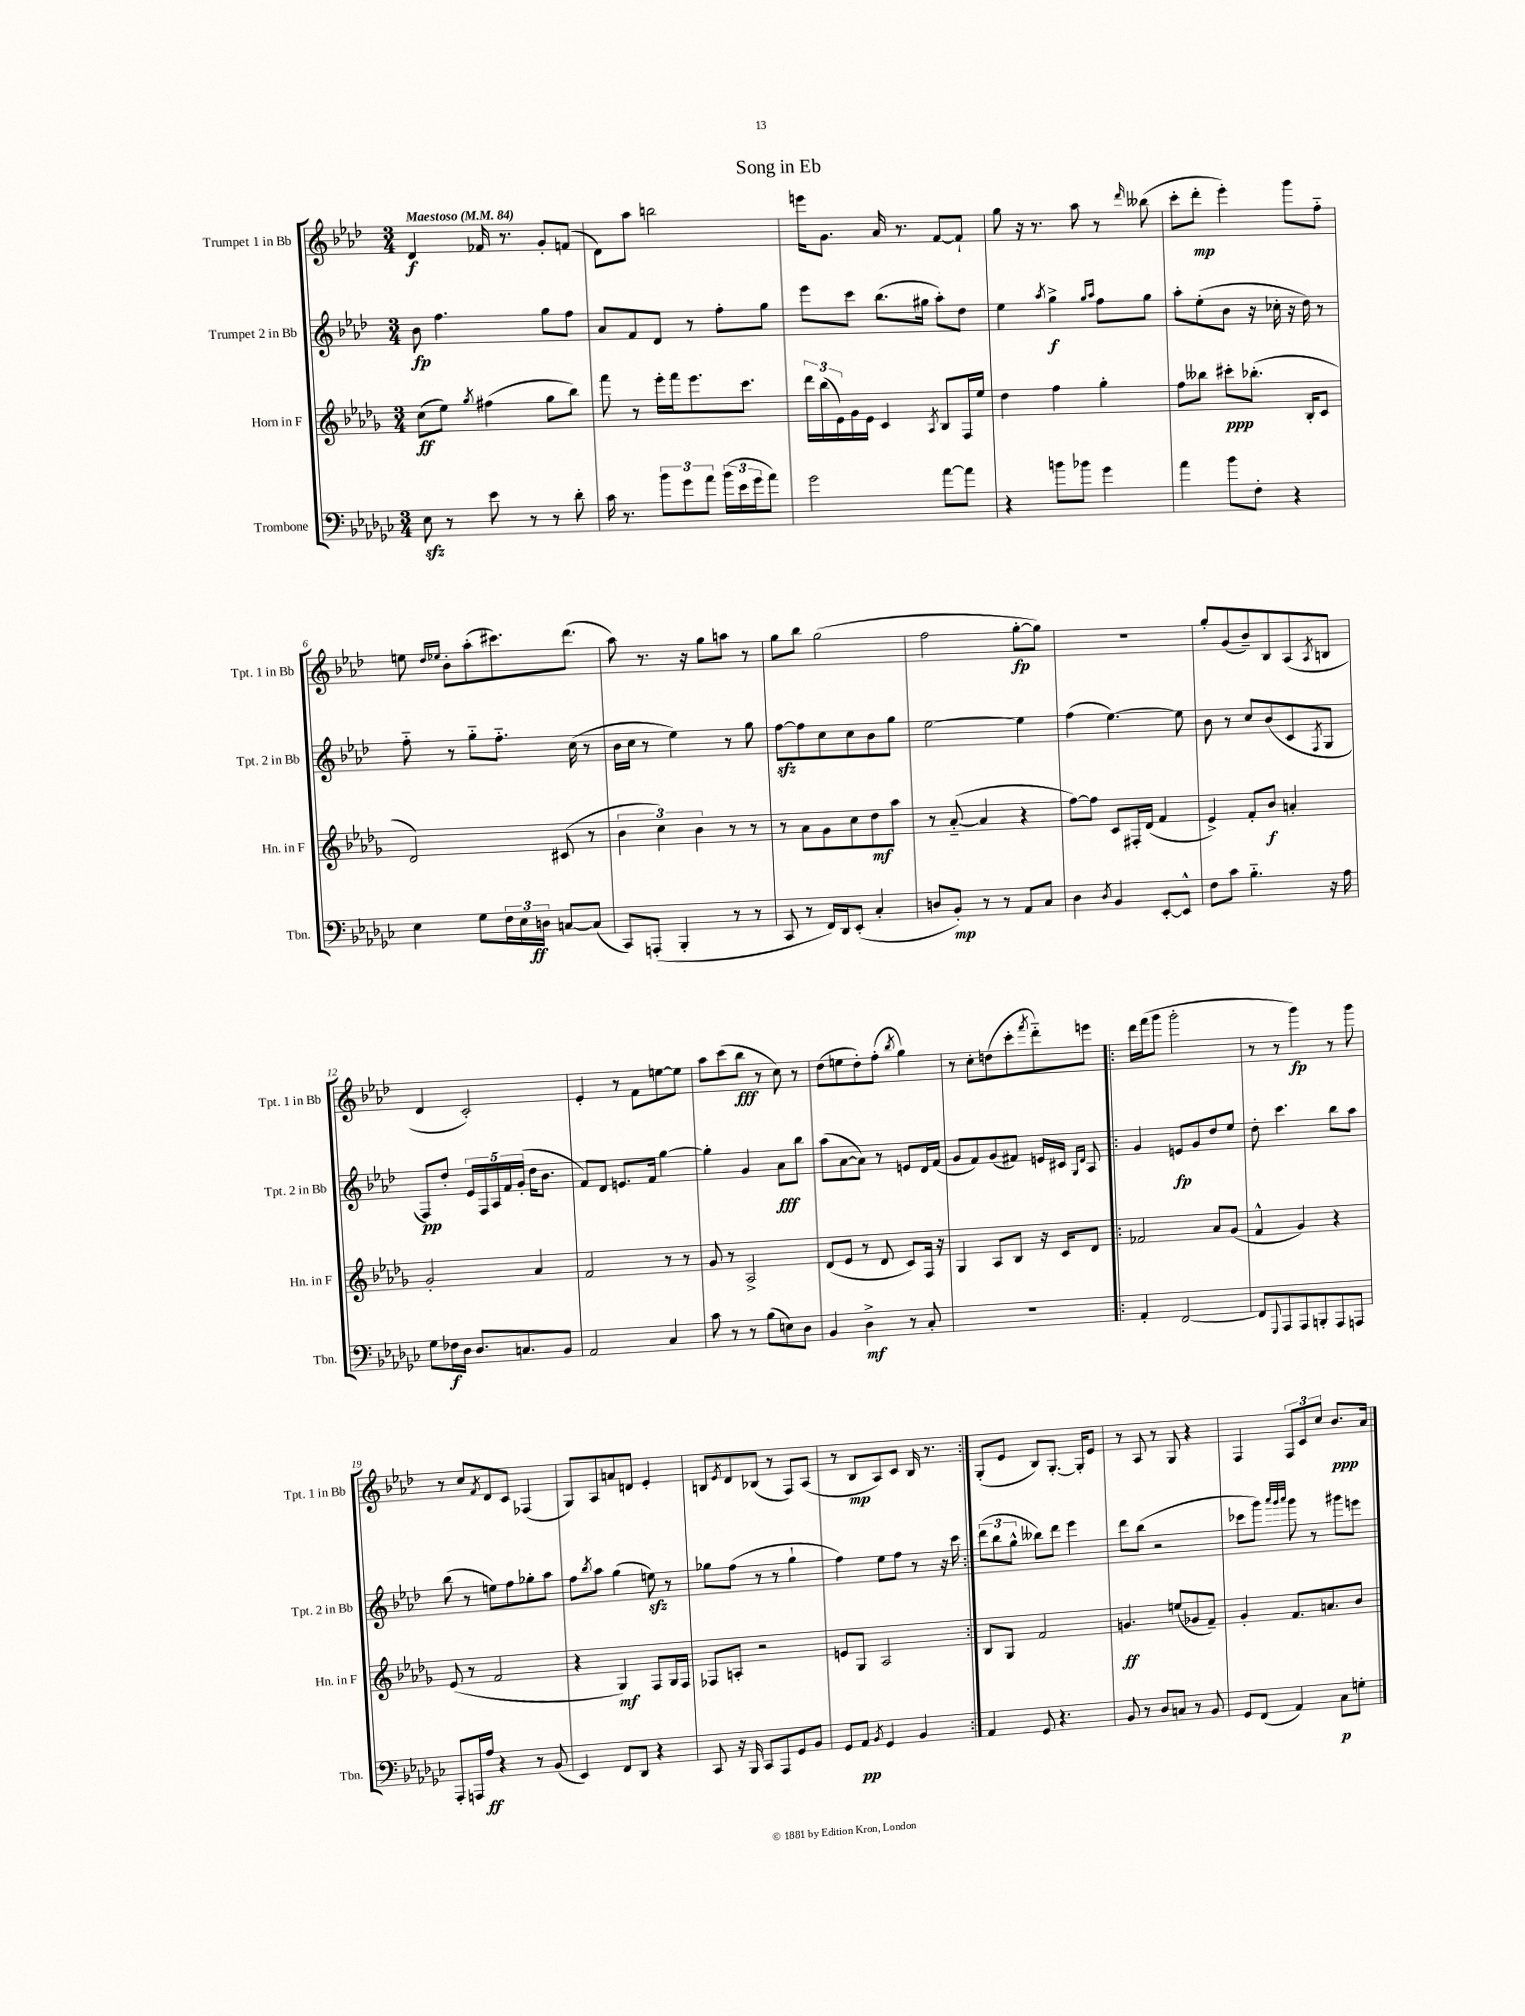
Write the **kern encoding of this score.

**kern	**kern	**kern	**kern
*staff4	*staff3	*staff2	*staff1
*clefF4	*clefG2	*clefG2	*clefG2
*k[b-e-a-d-g-c-]	*k[b-e-a-d-g-]	*k[b-e-a-d-]	*k[b-e-a-d-]
*M3/4	*M3/4	*M3/4	*M3/4
*MM84	*MM84	*MM84	*MM84
8E-\	(8cc\L	8b-\	4d-/
8r	8ee-\J)	4.ff\	.
.	8qgg-/	.	.
8e-\	(4ff#\	.	16f-/
.	.	.	8.r
8r	.	.	.
8r	8gg-\L	8gg\L	8g'/L
8d-'\	8bb-\J)	8ff\J	(8f/J
=	=	=	=
16c-\	8fff\	8a-/L	8d-\L)
8.r	.	.	.
.	8r	8f/	8aa-\J
12b-\L	16eee-'\LL	8d-/J	2bb\
.	16fff\J	.	.
12g-\	.	.	.
.	8.eee-\	8r	.
12a-\J	.	.	.
(24b-\LL	.	8ff'\L	.
24e-\	.	.	.
.	8.ccc\J	.	.
24g-\J	.	.	.
8a-\J)	.	8gg\J	.
=	=	=	=
2g-\	24ddd-\LL	8eee-\L	16eee\LK
.	(24bb-\	.	.
.	.	.	8.g\J
.	24e-\)	.	.
.	16g-\	8ccc\J	.
.	16e-\JJ	.	.
.	4c/	(8.bb-\L	16a-/
.	.	.	8.r
.	.	16gg#\Jk	.
.	8qA-/	.	.
[8a-\L	8B-/L	8aa-'\L)	[8f/L
8a-\]J	16F/L	8dd-\J	8f`/]J
.	16ee-/JJ	.	.
=	=	=	=
4r	4dd-\	4ee-\	8gg\
.	.	.	16r
.	.	.	8.r
.	.	8qaa-/	.
8b\L	4ff\	4gg^\	.
8b-\J	.	.	8aa-\
.	.	16qqgg/LL	.
.	.	16qqaa-/JJ	.
4g-\	4gg-'\	8ff\L	8r
.	.	.	16qqddd-/
.	.	8gg\J	(8bb--\
=	=	=	=
4a-\	8ff\L	8aa-'\L	8ccc'\L
.	8bb--\J	(8ee-'\	8ddd-'\J
8b-\L	8ccc#'\L	8b-\J	4eee-'\)
8F'\J	(8.bb-'\J	16r	.
.	.	16cc-'\	.
4r	.	16r	8ggg\L
.	16B-'/LK	16dd-\)	.
.	8c/J	8r	8ff'~\J
=	=	=	=
4E-\	2d-/)	8ff'~\	8ee\
.	.	.	16qqdd-/LL
.	.	.	16qqee-/JJ
.	.	8r	8b-'\L
8G-\L	.	8gg'~\L	(8aa-'\
24F\L	.	8.ff'~\J	8.ccc#\)
24E-\	.	.	.
24D\JJ	.	.	.
[8C/L	(8c#/	.	.
.	.	(16cc\	(8.ddd-\J
(8C/]J	8r	8r	.
=	=	=	=
8CC-/L)	6b-\	16b-\LL	8aa-\)
.	.	16cc\JJ	.
(8AAA'/J	.	8r	8.r
.	6cc\)	.	.
4BBB-'/	.	4ee-\)	.
.	.	.	16r
.	6b-\	.	.
.	.	.	8gg\L
8r	8r	8r	8aa\J
8r	8r	8gg\	8r
=	=	=	=
8CC-/	8r	[8ff\L	8gg\L
8r	8a-\L	8ff\]	8bb-\J
16FF/LL)	8g-\	8cc\	(2gg\
16DD-/J	.	.	.
(8EE-'/J	8cc\	8cc\	.
4C-'/	8dd-\	8b-\	.
.	8aa-\J	8gg\J	.
=	=	=	=
8D/L	8r	[2ee-\	2ff\
8BB-'/J)	([8a-'~/	.	.
8r	4a-/]	.	.
8r	.	.	.
8AA-/L	4r	4ee-\]	[8gg'\L
8C-/J	.	.	8gg\]J)
=	=	=	=
4D-\	[8ff\L)	(4ff\	2.r
.	8ff\]J	.	.
8qD-/	.	.	.
4BB-/	8c/L	[4.ee-\)	.
.	16F#'/L	.	.
.	(16d-/JJ	.	.
[8EE-'/L	4f/	.	.
8EE-^^/]J	.	8ee-\]	.
=	=	=	=
8F\L	4e-^/)	8b-\	8gg'/L
8c-\J	.	8r	(8g/
4.B-'~\	8f'/L	8cc/L	8b-~/)
.	8b-/J	(8b-/	8B-/
.	4a'/	8c/	(8A-/
.	.	8qF/	8qA-/
16r	.	8G/J	8B/J
16A-\	.	.	.
=	=	=	=
8G-\L	2g-'/	8F/L)	4d-/
16F-\L	.	8dd-'/J	.
16D-\JJ	.	.	.
8.D-/L	.	20e-/LL	2c'/)
.	.	20F/	.
.	.	20A-/	.
.	.	20f/	.
8.C/	.	.	.
.	.	(20g'/JJ	.
.	4a-/	16dd-\LK	.
.	.	8.b-\J	.
8BB-/J	.	.	.
=	=	=	=
2AA-/	2f/	8f/L)	4e-'/
.	.	8d-/J	.
.	.	8.e/L	8r
.	.	.	8f\L
.	.	16f/Jk	.
4C-/	8r	[4gg\	[8ee\
.	8r	.	8ee\]J
=	=	=	=
8c-\	8g-/	4gg'\]	8aa-\L
8r	8r	.	(8ccc\
8r	2A-^/	4g/	8bb-\J
(8B-\L	.	.	8r
8E\)	.	8a-\L	8cc\)
8D-\J	.	8bb-\J	8r
=	=	=	=
4BB-/	(8d-/L	(8aa-\L	(8dd-\L
.	8e-/J	[8a-\	8ee\
4D-^\	8r	8a-\]J)	8dd-'\)
.	8d-/	8r	(8ff'\J
.	.	.	8qbb-/
8r	8c/L)	8e/L	4gg\)
8C-'/	16F/Jk	16d-/L	.
.	16r	(16f/JJ	.
=	=	=	=
2.r	4G-/	8g/L	8r
.	.	8f/)	8cc'\L
.	8A-/L	(8g/	(8dd\
.	8B-/J	8f#/J)	8ccc'\
.	.	.	8qfff/
.	16r	16e/LL	8ddd-'~\)
.	16c/LK	16c#/JJ	.
.	.	16qqG/LL	.
.	.	16qqd-/JJ	.
.	8d-/J	8A-/	8eee\J
=!|:	=!|:	=!|:	=!|:
4AA-'/	2f-/	4g/	16ddd-\LL
.	.	.	(16fff\J
.	.	.	8ggg\J
[2FF/	.	8e/L	2ggg'\
.	.	8g/	.
.	8a-/L	8dd-/	.
.	(8g-/J	8ee-/J	.
=	=	=	=
8FF/]L	4f^^/	8dd-'\	8r
8qqGGG-/	.	.	.
8AAA-/	.	4.ccc\	8r
8AAA-/	4g-/)	.	4ggg\)
8BBB'/	.	.	.
8AAA-/	4r	8bb-\L	8r
8AAA/J	.	8aa-\J	8ggg\
=	=	=	=
8AAA-'/L	(8e-/	(8bb-\	8r
16AAA/L	8r	8r	8cc/L
16A-/JJ	.	.	.
.	.	.	8qf/
4r	2f/	8ee\L)	8d-/
.	.	8ff\	8c/J
8r	.	8gg-'\	(4F-/
(8BB-/	.	8aa-\J	.
=	=	=	=
4EE-/)	4r	8ff\L	8G/L)
.	.	8qbb-/	.
.	.	8aa-\J	8A-/
8FF/L	4G-/)	(4gg\	8a/
8DD-/J	.	.	8d/J
4r	8F/L	8ee\)	4e-'/
.	16G-/L	8r	.
.	16F/JJ	.	.
=	=	=	=
8CC-/	8F-/L	8gg-\L	8B/L
.	.	.	8qe-/
16r	8A'/J	(8ff\J	8d-/
16BBB-/	.	.	.
8CC-/L	2r	8r	(8B-/J
8AAA-/	.	8r	8r
8GG-/	.	4gg-`\	8F/L)
8BB-/J	.	.	(8A-/J
=	=	=	=
8GG-/L	8e/L	4ff\)	8r
8AA-/J	8G-/J	.	8B-/L
8qBB-/	.	.	.
4GG-/	2A-/	8ee-\L	8A-/)
.	.	8ff\J	8c/J
4BB-/	.	8r	16B-/
.	.	.	8.r
.	.	16r	.
.	.	16ccc\	.
=:|!	=:|!	=:|!	=:|!
4AA-/	8B-/L	(12ddd-\L	(8G'/L
.	.	12bb-\	.
.	8G-/J	.	8e-/J
.	.	12gg^^\J	.
8GG-/	2f/	8bb--\L)	8B-/L)
4.r	.	8ddd-\J	[8.G'/J
.	.	4eee-\	.
.	.	.	16G'/]LK
.	.	.	8e-/J
=	=	=	=
8BB-/	4.g/	8ddd-\L	8r
8r	.	(8bb-\J	8A-/
8D-/L	.	2r	8r
8C/J	(8ee/L	.	8G/
8r	8g-/	.	4r
8BB-/	8f~/J)	.	.
=	=	=	=
8GG-/L	4g-'/	8ccc-\L	4F/
(8FF/J	.	8ggg\J)	.
.	.	32qqaaa-/LLL	.
.	.	32qqggg/	.
.	.	32qqaaa-/JJJ	.
4AA-/)	8.f/L	8ggg\	12F/L
.	.	.	12c/
.	.	8r	.
.	.	.	12cc/J
.	8.a/	.	.
8C-\L	.	8ggg#\L	8.b-/L
8G'\J	8b-/J	8eee\J	.
.	.	.	16a-/Jk
==	==	==	==
*-	*-	*-	*-
